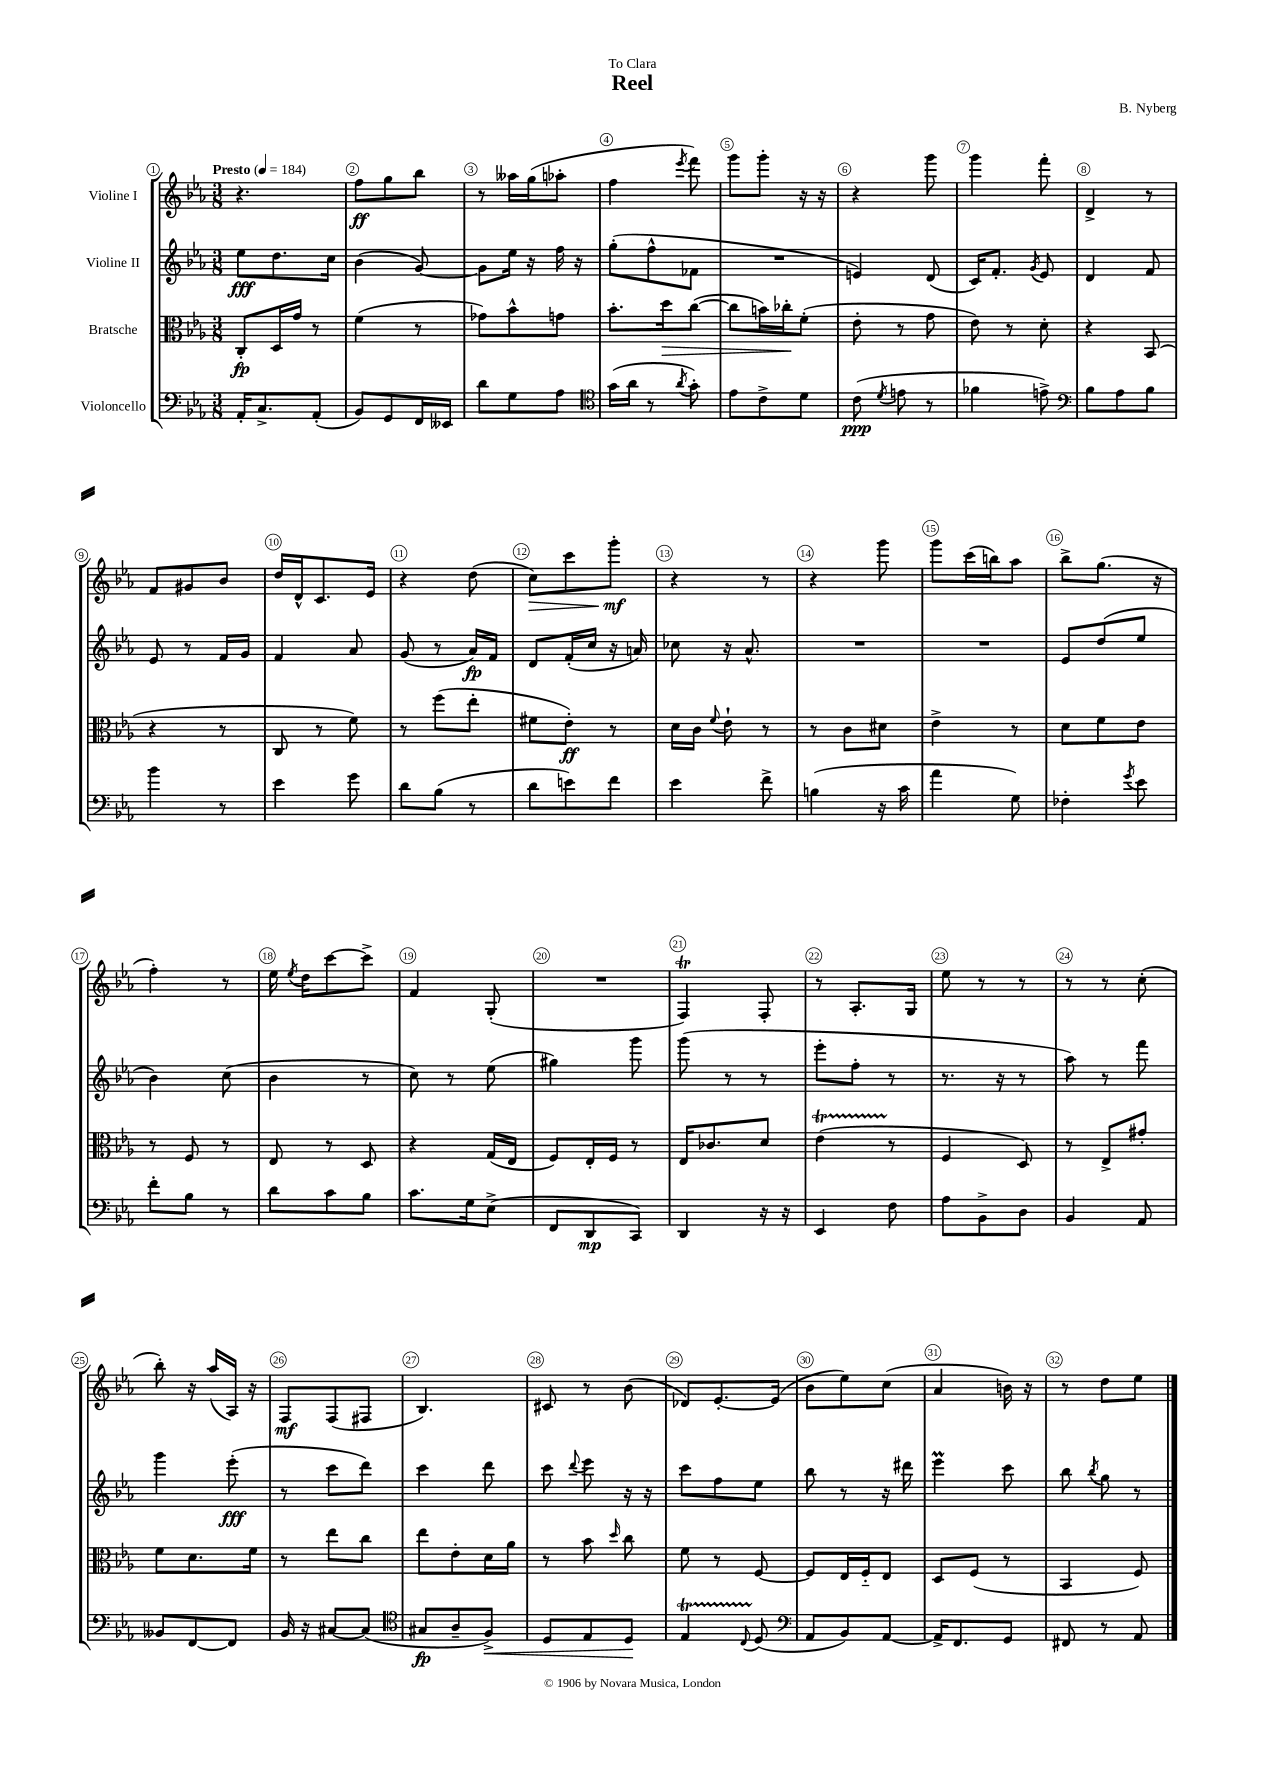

**kern	**kern	**kern	**kern
*staff4	*staff3	*staff2	*staff1
*clefF4	*clefC3	*clefG2	*clefG2
*k[b-e-a-]	*k[b-e-a-]	*k[b-e-a-]	*k[b-e-a-]
*M3/8	*M3/8	*M3/8	*M3/8
*MM184	*MM184	*MM184	*MM184
16AA-'/LK	8C'/L	8ee-\L	4.r
8.C^/	.	.	.
.	16D/L	8.dd\	.
.	16g/JJ	.	.
(8AA-'/J	8r	.	.
.	.	16cc\Jk	.
=	=	=	=
8BB-/L)	(4f\	(4b-\	8ff\L
8GG/	.	.	8gg\
16FF/L	8r	[8g/)	8bb-\J
16EE--/JJ	.	.	.
=	=	=	=
8d\L	8g-\L)	8g\]L	8r
8G\	8b-^^\	16ee-\Jk	16aa--\LL
.	.	16r	(16gg\J
8A-\J	8g\J	16ff\	8aa-'\J
.	.	16r	.
=	=	=	=
*clefC4	*	*	*
(16g\LL	8.b-'\L	(8gg'\L	4ff\
16a-\JJ	.	.	.
8r	.	8ff^^\	.
.	16dd\k	.	.
8qa-/	.	.	8qeee-/
8g'\)	([8cc\J	8f-\J	8fff\)
=	=	=	=
8e-\L	8cc\]L	4.r	8ggg\L
8c^\	16b\L)	.	8ggg'\J
.	16cc-'\J	.	.
8d\J	(8f'\J	.	16r
.	.	.	16r
=	=	=	=
(8c\	8e-'\	4e/)	4r
8qd/	.	.	.
8e\	8r	.	.
8r	8g\	(8d/	8ggg\
=	=	=	=
4f-\	8e-\)	16c/LK)	4ggg\
.	.	8.f'/J	.
.	8r	.	.
.	.	8qg/	.
8e^\)	8d'\	8e-/	8fff'\
=	=	=	=
*clefF4	*	*	*
8B-\L	4r	4d/	4d^/
8A-\	.	.	.
8B-\J	(8BB-/	8f/	8r
=	=	=	=
4b-\	4r	8e-/	8f/L
.	.	8r	8g#/
8r	8r	16f/LL	8b-/J
.	.	16g/JJ	.
=	=	=	=
4e-\	8C/	4f/	16dd/LL
.	.	.	16d^^/J
.	8r	.	8.c/
8g\	8f\)	8a-/	.
.	.	.	16e-/Jk
=	=	=	=
8d\L	8r	(8g/	4r
(8B-\J	(8ff\L	8r	.
8r	8ee-'\J	16a-/LL)	(8dd\
.	.	16f/JJ	.
=	=	=	=
8d\L	8f#\L	8d/L	8cc\L)
8e\)	8e-'\J)	(16f'/L	8ccc\
.	.	16cc/JJ	.
8f\J	8r	16r	8ggg'\J
.	.	16a/)	.
=	=	=	=
4e-\	16d\LL	8cc-\	4r
.	16c\JJ	.	.
.	8qqf/	.	.
.	8e-`\	16r	.
.	.	8.a-^^/	.
8f^\	8r	.	8r
=	=	=	=
(4B\	8r	4.r	4r
.	8c\L	.	.
16r	8d#\J	.	8ggg\
16c\	.	.	.
=	=	=	=
4a-\	4e-^\	4.r	8ggg\L
.	.	.	(16ccc\L
.	.	.	16bb\J)
8G\)	8r	.	8aa-\J
=	=	=	=
4F-'\	8d\L	8e-/L	8bb-^\L
.	8f\	(8dd/	(8.gg\J
8qg/	.	.	.
8e-\	8e-\J	8ee-/J	.
.	.	.	16r
=	=	=	=
8f'\L	8r	4b-\)	4ff'\)
8B-\J	8F/	.	.
8r	8r	(8cc\	8r
=	=	=	=
8d\L	8E-/	4b-\	16ee-\
.	.	.	8qee-/
.	.	.	16dd\LK
8c\	8r	.	[8ccc\
8B-\J	8D/	8r	8ccc^\]J
=	=	=	=
8.c\L	4r	8cc\)	4f/
.	.	8r	.
16G\k	.	.	.
(8E-^\J	(16G/LL	(8ee-\	(8G'/
.	16E-/JJ	.	.
=	=	=	=
8FF/L	8F/L)	4gg#\)	4.r
8DD/	16E-'/L	.	.
.	16F/JJ	.	.
8CC/J)	8r	8ggg\	.
=	=	=	=
4DD/	16E-/LK	(8ggg\	4F/)
.	8.c-/	.	.
.	.	8r	.
16r	8d/J	8r	8F'/
16r	.	.	.
=	=	=	=
4EE-/	(4e-\	8eee-'\L	8r
.	.	8ff'\J	8.A-'/L
8F\	8r	8r	.
.	.	.	16G/Jk
=	=	=	=
8A-\L	4F/	8.r	8ee-\
8BB-^\	.	.	8r
.	.	16r	.
8D\J	8D/)	8r	8r
=	=	=	=
4BB-/	8r	8aa-\)	8r
.	8E-^/L	8r	8r
8AA-/	8g#'/J	8fff\	(8cc'\
=	=	=	=
8BB--/L	8f\L	4ggg\	8bb-'\)
[8FF/	8.d\	.	16r
.	.	.	(16aa-/LL
8FF/]J	.	(8eee-'\	16A-/JJ)
.	16f\Jk	.	16r
=	=	=	=
16BB-/	8r	8r	8F/L
16r	.	.	.
[8C#/L	8ee-\L	8ccc\L	(8F/
(8C#/]J	8cc\J	8ddd\J)	8F#/J
=	=	=	=
*clefC4	*	*	*
8G#/L	8ee-\L	4ccc\	4.B-/)
8A-~/	8e-'\	.	.
8F^/J)	16d\L	8ddd\	.
.	16a-\JJ	.	.
=	=	=	=
8D/L	8r	8ccc\	8c#/
.	.	8qqddd/	.
8E-/	8b-\	8eee-\	8r
.	16qqdd/	.	.
8D/J	8cc\	16r	(8b-\
.	.	16r	.
=	=	=	=
4E-/	8f\	8ccc\L	8d-/L)
.	8r	8ff\	[8.e-'/
8qqC/	.	.	.
(8D/	[8F/	8ee-\J	.
.	.	.	(16e-/]Jk
=	=	=	=
*clefF4	*	*	*
8AA-/L	8F/]L	8bb-\	8b-\L
8BB-/)	16E-/L	8r	8ee-\)
.	16F'~/J	.	.
[8AA-/J	8E-/J	16r	(8cc\J
.	.	16ddd#\	.
=	=	=	=
16AA-^/]LK	8D/L	4eee-\	4a-/
8.FF/	.	.	.
.	(8F/J	.	.
8GG/J	8r	8ccc\	16b\)
.	.	.	16r
=	=	=	=
8FF#/	4BB-/	8bb-\	8r
.	.	8qbb-/	.
8r	.	8gg\	8dd\L
8AA-/	8F/)	8r	8ee-\J
==	==	==	==
*-	*-	*-	*-
